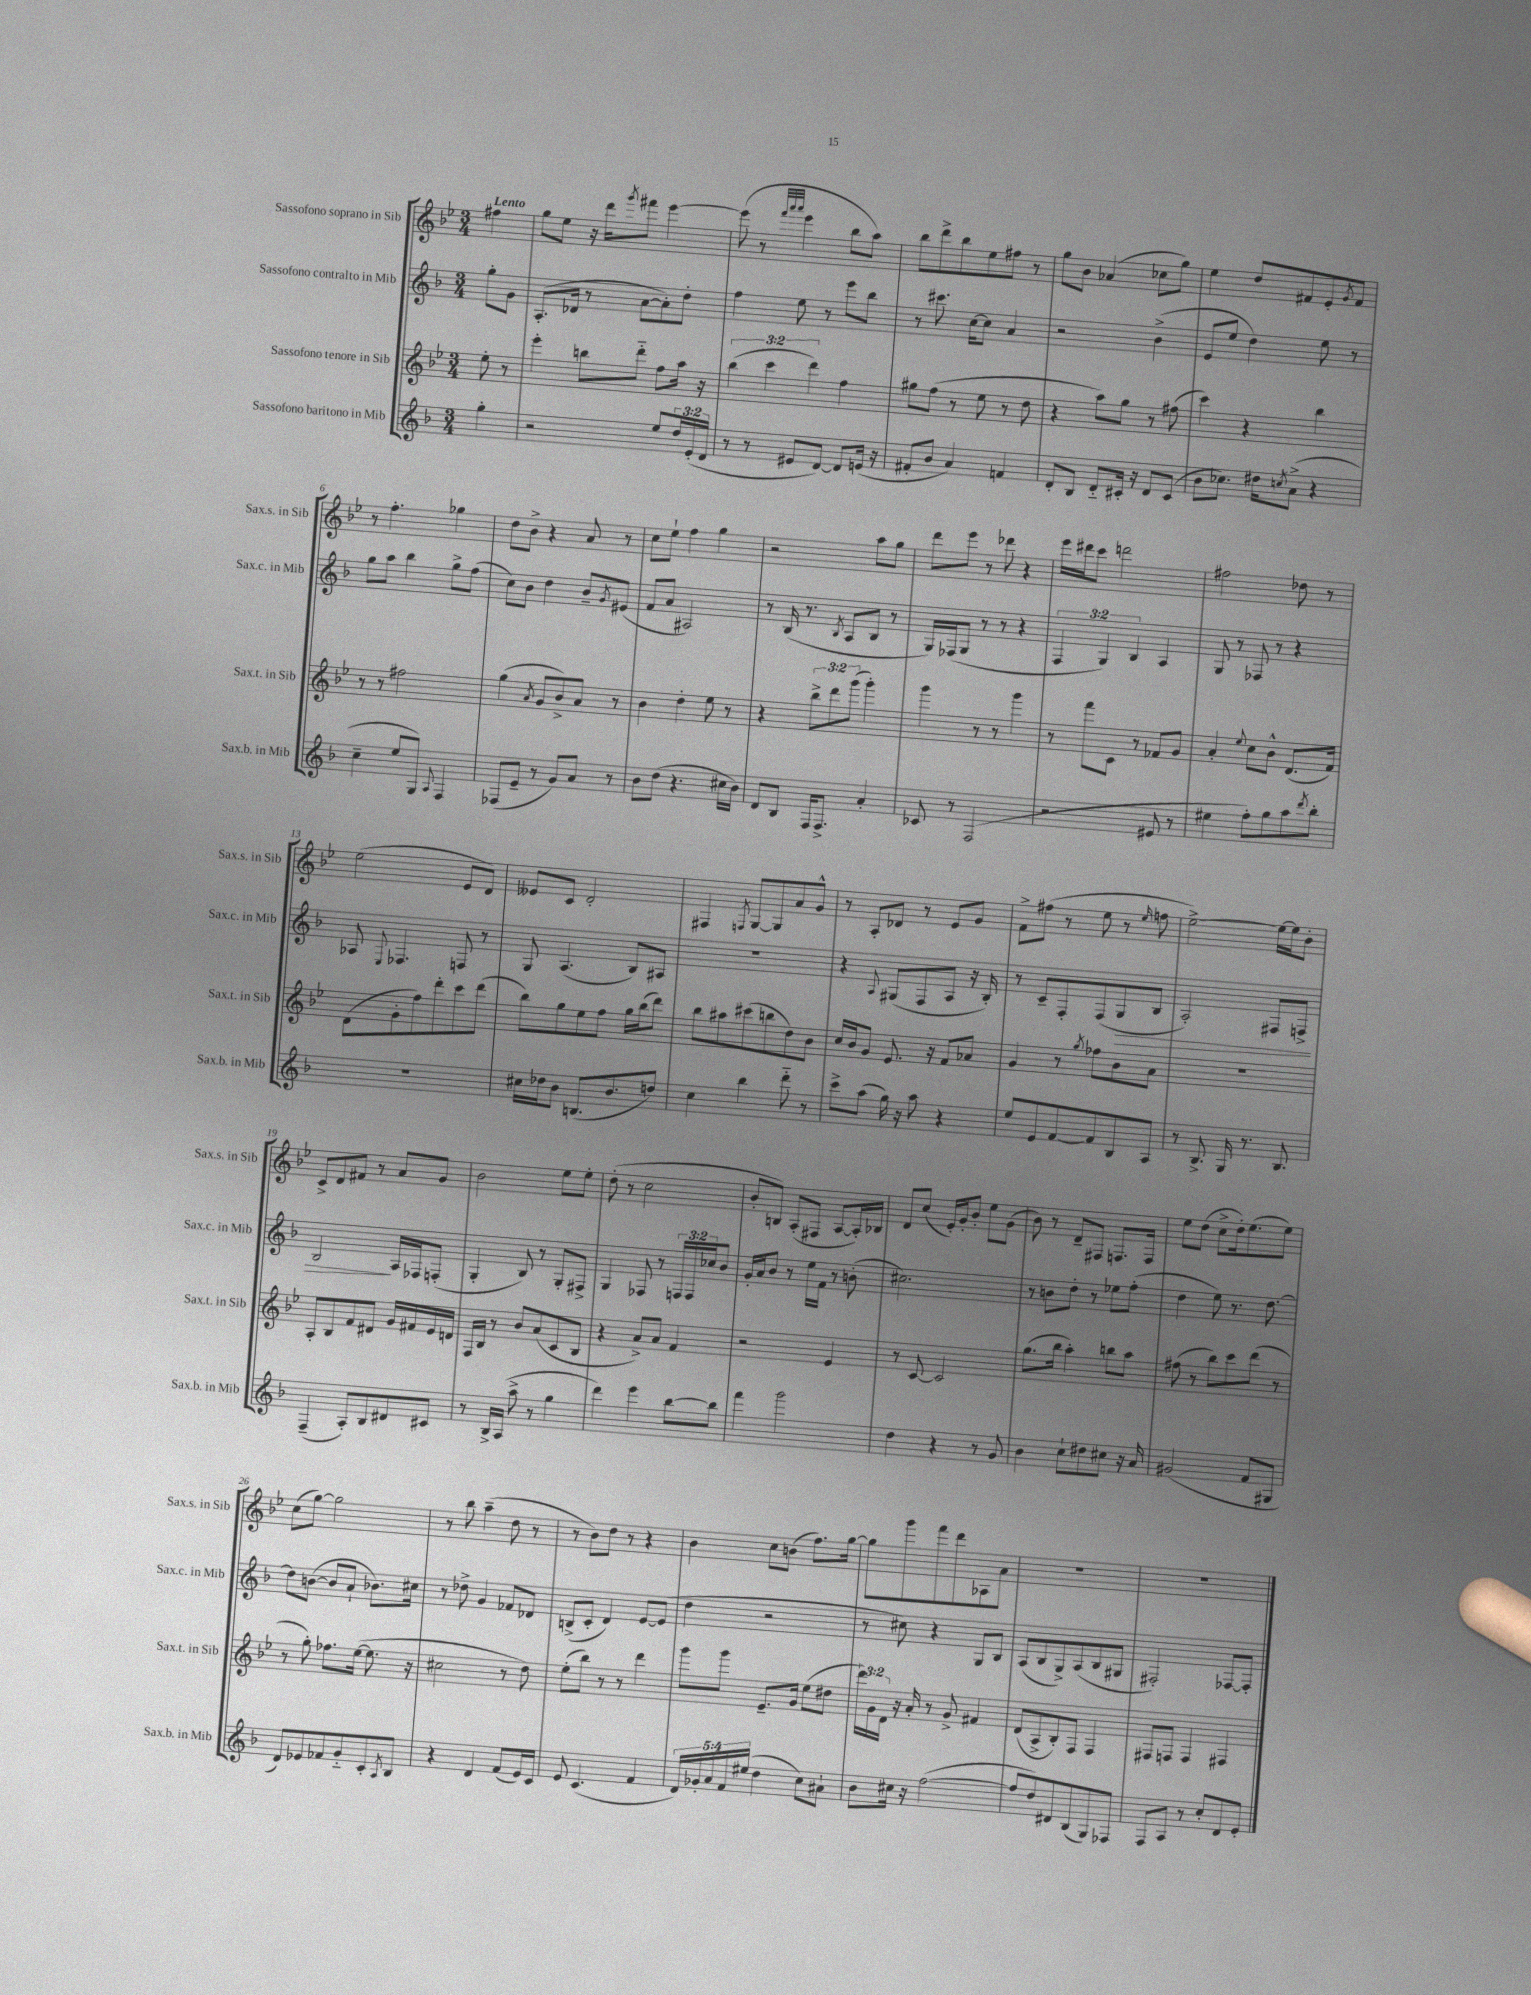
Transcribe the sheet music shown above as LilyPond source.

<<
\new StaffGroup <<
\new Staff = "s0" \with { instrumentName = "Sassofono soprano in Sib" shortInstrumentName = "Sax.s. in Sib" } {
    \clef treble \key bes \major \numericTimeSignature \time 3/4 \partial 4 \tempo "Lento"
    fis''4 |
    g''8 ees''8 r16 d'''16 \acciaccatura { g'''8 } fis'''8 ees'''4~ |
    ees'''8( r8 \grace { f'''32 a'''32 a'''32 } ees'''4 bes''8 a''8) |
    bes''8 d'''8-> bes''8 ees''8 fis''8 r8 |
    g''8 bes'8 aes'4( ces''8 g''8) |
    ees''4 d''8 fis'8 ees'8-. \acciaccatura { g'8 } fis'8 |
    r8 f''4.-. ges''4 |
    d''8 bes'8-> r4 a'8 r8 |
    c''8 ees''8-! f''4 g''4 |
    r2 a''8 g''8 |
    d'''8 ees'''8 r8 des'''8 r4 |
    ees'''16 dis'''16 c'''8 d'''2 |
    fis''2 des''8 r8 |
    ees''2( ees'8 d'8) |
    eeses'8 c'8 d'2-. |
    fis4 \acciaccatura { f8 } g8~ g8 a'8 g'8-^ |
    r8 a8-. des'8 r8 ees'8 g'8 |
    f'8-> fis''8( r8 ees''8 r8 \grace { ees''16 } f''8 |
    ees''2~->) ees''16~ ees''16 bes'8-. |
    c'8-> d'8 fis'8 r8 a'8 g'8 |
    bes'2 ees''8 ees''8-. |
    d''8-.( r8 c''2 |
    bes'8-. b8) a8-.( fis8 a8~ a16-.) bes16 |
    d'8 c''8( ees'16-.) g'16-. bes'8-. ees''8 g'8( |
    bes'8) r8 d'8-- fis8 f8. f16 |
    ees''8 d''8( c''8-> d''16-.) ees''8.( ees''8) |
    c''8( g''8~) g''2 |
    r8 bes''8 a''4--( d''8 r8 |
    r8 bes'8) d''8 r8 r4 |
    bes'4 c''8 b'8( f''8.) g''16~ |
    g''8 g'''8 f'''8 d'''8 aes8 a'8 |
    R2. |
    R2. \bar "|." |
}
\new Staff = "s1" \with { instrumentName = "Sassofono contralto in Mib" shortInstrumentName = "Sax.c. in Mib" } {
    \clef treble \key f \major \numericTimeSignature \time 3/4 \override Staff.TupletNumber.text = #tuplet-number::calc-fraction-text \partial 4
    g''8-. g'8 |
    a8.-.( des'16 r8 a'8~ a'8-.) d''8-. |
    f''4 e''8 r8 e'''8 bes''8 |
    r8 cis'''8. c''16~ c''8 a'4 |
    r2 bes'4->( |
    e'8 e''8 d''4) e''8 r8 |
    g''8 a''8 bes''4 g''8-> f''8( |
    c''8) bes'8 d''4 bes'8-- \acciaccatura { g'8 } eis'8( |
    f'8 a'8 ais2) |
    r8 bes16( r8. \acciaccatura { bes8 } a8 bes8 r8 |
    g16) fes16( g8 r8 r8 r4 |
    \tuplet 3/2 { f4 g4) bes4 } a4 |
    g8 r8 fes8 r8 r4 |
    aes8 \appoggiatura { e8 } fes4. f8 r8 |
    g8 a4.( bes8) ais8 |
    R2. |
    r4 \appoggiatura { a8 } gis8( f8 a8 r16 bes16-.) |
    r8 c'8-- f8-. f8( g8\> bes8 |
    a2-.) fis8 f8-> |
    bes2\! a16 fes16 f8-.( |
    g4-. bes8) r8 g8-. fis8-> |
    g4 fes8 r8 \tuplet 3/2 { f16 f16 ces''16 } bes'8 |
    g'16-. a'16 bes'8 r8 e''16 f'16 r8 b'8-.( |
    cis''2.) |
    r8 b'8 d''8-. r8 ees''8 f''8-.( |
    d''4 e''8) r8. d''8.~ |
    d''8 b'8~( b'8 a'8-! bes'8.) cis''16 |
    r8 des''8-> g'4 fes'8 des'8 |
    b8->( c'8-. d'4) e'8~ e'8( |
    d''4 r2 |
    r8 cis''8) r4 g8 bes8 |
    a8( bes8 g8->) a8( bes8 gis8 |
    fis2-.) fes8~ fes8-. \bar "|." |
}
\new Staff = "s2" \with { instrumentName = "Sassofono tenore in Sib" shortInstrumentName = "Sax.t. in Sib" } {
    \clef treble \key bes \major \numericTimeSignature \time 3/4 \override Staff.TupletNumber.text = #tuplet-number::calc-fraction-text \partial 4
    ees''8-. r8 |
    ees'''4-. b''8 d'''8-_ f''8 a''16 r16 |
    \tuplet 3/2 { bes''4( c'''4 d'''4) } f''4 |
    gis''8 f''8( r8 ees''8 r8 d''8 |
    r4 a''8) g''8 r8 fis''8( |
    c'''4) r4 bes''4 |
    r8 r8 fis''2 |
    g''4( \acciaccatura { a'8 } g'8 bes'8->) a'8 r8 |
    bes'4 d''4-. ees''8 r8 |
    r4 \tuplet 3/2 { bes''8-> d'''8 g'''8( } g'''4-.) |
    g'''4 r8 r8 g'''4 |
    r8 f'''8 c'8 r8 fes'8 g'8 |
    a'4-. \appoggiatura { ees''8 } c''8 bes'8-^ d'8.( f'16) |
    d'8( g'8-. f''8) d'''8-. c'''8 d'''8( |
    bes''8) g''8 ees''8 f''8 g''16 bes''16( d'''8) |
    bes''8 ais''8 cis'''8( b''8 d''8) bes'8 |
    c''16 bes'16 g'8 ees'8. r16 f'8 aes'8 |
    g'4 r8 \acciaccatura { g''8 } fes''8 bes'8 a'8 |
    R2. |
    a8-. bes8 f'8 dis'8 g'16 fis'16 ees'16 d'16 |
    f16 bes16 r8 bes'8 a'8( c'8 bes8 |
    r4 a'8->) a'8 f'4 |
    r2 ees'4 |
    r8 c'8~ c'2 |
    g''8.( bes''16 a''4-.) b''8 a''8 |
    fis''8( r8 bes''8) c'''8 d'''8( r8 |
    r8 g''8-.) fes''8. ees''16~( ees''8. r16 |
    cis''2 r8 d''8) |
    ees''8-.( bes''8) r8 r8 d'''4 |
    g'''8 g'''8 ees'8.-- g'16 ees''8( dis''8 |
    \tuplet 3/2 { d'''16) g'16 d'16 } r16 a'16-. r8 g'8-> fis'4 |
    d'8( a8-> bes8-.) f8 f4 |
    fis8 f8 f4 fis4 \bar "|." |
}
\new Staff = "s3" \with { instrumentName = "Sassofono baritono in Mib" shortInstrumentName = "Sax.b. in Mib" } {
    \clef treble \key f \major \numericTimeSignature \time 3/4 \override Staff.TupletNumber.text = #tuplet-number::calc-fraction-text \partial 4
    g''4-. |
    r2 e''8 \tuplet 3/2 { d''16 e'16-.( d'16 } |
    r8 r8 eis'8 d'8~) d'8 e'16( r16 |
    fis'8-. bes'8 a'4) f'4 |
    d'8-. bes8 d'8-_ cis'16-. r16 d'8 cis'8( |
    bes'8 ces''8.) dis''16 \acciaccatura { c''8 } a'8->( r4 |
    c''4-- e''8 g8) \appoggiatura { a8 } f4 |
    fes8( e'8-- r8 g'8) a'8 r8 |
    bes'8 d''8( r4. cis''16 bes'16) |
    d'8 bes8 f16 f8.-> a'4-. |
    ces'8 r8 f2( |
    r2 eis'8 r8 |
    eis''4 f''8-.) g''8 a''8 \acciaccatura { d'''8 } bes''8-. |
    R2. |
    cis''16 des''16 bes'8 b8.( bes'8. d''8) |
    c''4 bes''4 d'''8-_ r8 |
    c'''8-> a''8( g''16) r16 a''8 r4 |
    e''8 e'8 f'8~ f'8 bes8 a8 |
    r8 bes8.-> g16 r8. bes8. |
    f4--( a8-.) bes8 dis'8 cis'8 |
    r8 bes16-> a16( a''8-> r8 g''4 |
    d'''4) e'''4 bes''8~ bes''8 |
    f'''4 g'''2 |
    d''4 r4 r8 g'8 |
    bes'4 c''8-! dis''8 cis''8 r16 a'16 |
    gis'2( f'8 gis8 |
    d'8) ees'8 fes'8 g'8-_ c'8-. \acciaccatura { a8 } bes8 |
    r4 d'4 f'8( e'16) c'16 |
    e'8 c'4.( f'4 |
    \tuplet 5/4 { d'16) ges'16-. a'16 f'16 eis''16( } d''4 c''8) ais'8-! |
    bes'8 cis''16 r16 f''2~( |
    f''8 d''8) dis'8 bes8( g8) fes8 |
    f8 a8 r8 c''8-. d'8 e'8-. \bar "|." |
}
>>
>>
